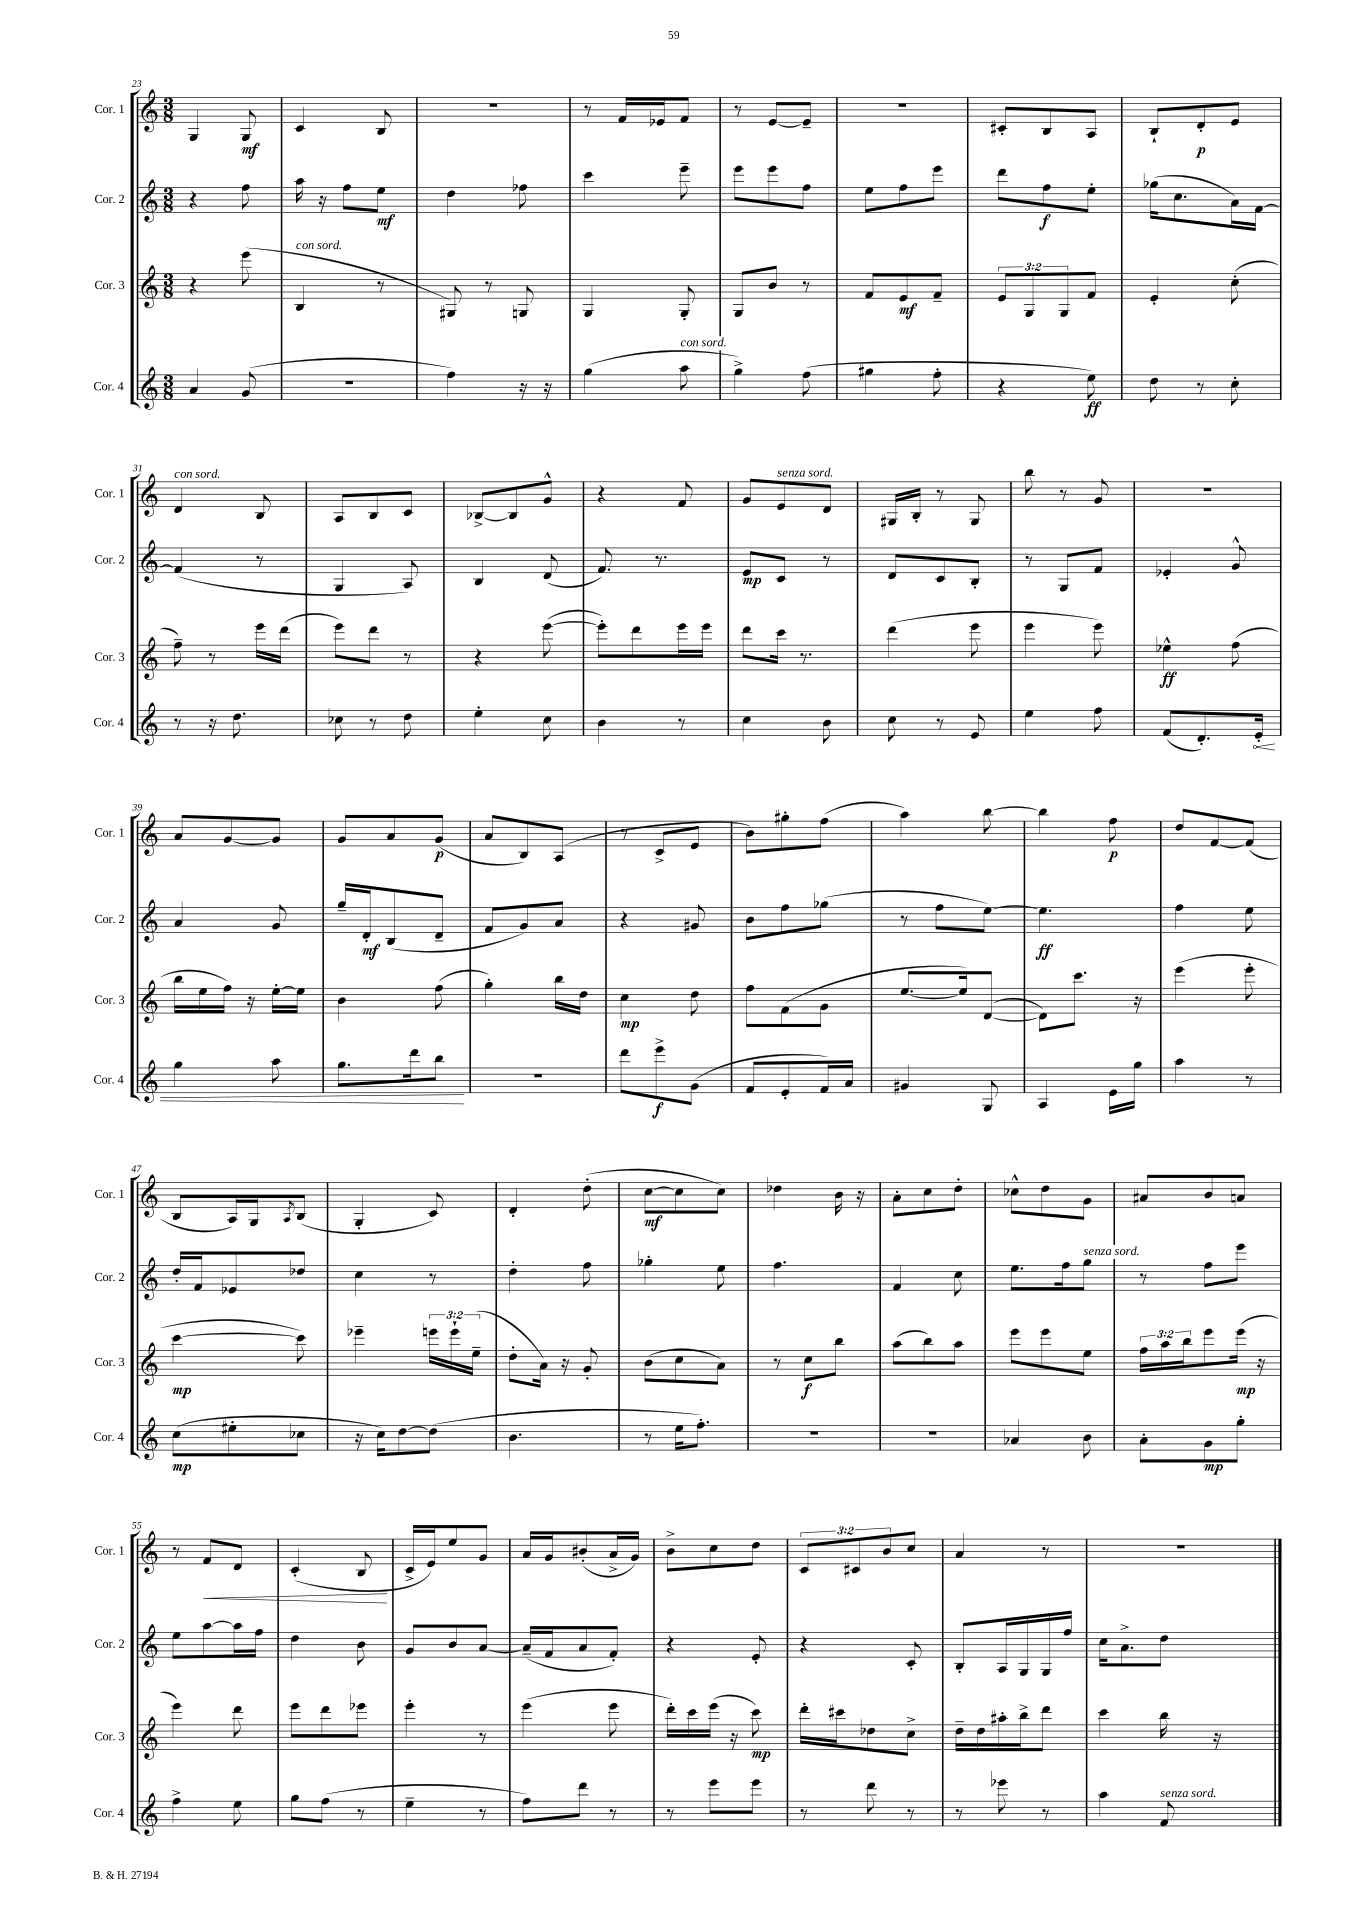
<<
\new StaffGroup <<
\new Staff = "s0" \with { instrumentName = "Cor. 1" shortInstrumentName = "Cor. 1" } {
    \clef treble \key c \major \numericTimeSignature \time 3/8 \override Staff.TupletNumber.text = #tuplet-number::calc-fraction-text
    g4 g8\mf |
    c'4 b8 |
    R4. |
    r8 f'16 ees'16 f'8 |
    r8 e'8~ e'8-- |
    R4. |
    cis'8-. b8 a8 |
    b8-! d'8-.\p e'8 |
    d'4^\markup { \italic "con sord." } b8 |
    a8 b8 c'8 |
    bes8~-> bes8 g'8-^ |
    r4 f'8 |
    g'8 e'8^\markup { \italic "senza sord." } d'8 |
    gis16 b16-. r8 gis8 |
    b''8 r8 g'8 |
    R4. |
    a'8 g'8~ g'8 |
    g'8 a'8 g'8\p( |
    a'8 b8) a8( |
    r8 c'8-> e'8 |
    b'8) gis''8-. f''8( |
    a''4) b''8~ |
    b''4 f''8\p |
    d''8 f'8~ f'8( |
    b8 a16) g16 \acciaccatura { a8 } b8( |
    g4-. c'8) |
    d'4-. d''8-.( |
    c''8~\mf c''8 c''8) |
    des''4 b'16 r16 |
    a'8-. c''8 d''8-. |
    ces''8-^ d''8 g'8 |
    ais'8 b'8 a'8 |
    r8 f'8\< d'8 |
    c'4-.( b8\! |
    c'16-> e'16) e''8 g'8 |
    a'16 g'16 bis'8-.( a'16-> g'16) |
    b'8-> c''8 d''8 |
    \tuplet 3/2 { c'8 cis'8 b'8 } c''8 |
    a'4 r8 |
    R4. \bar "|." |
}
\new Staff = "s1" \with { instrumentName = "Cor. 2" shortInstrumentName = "Cor. 2" } {
    \clef treble \key c \major \numericTimeSignature \time 3/8
    r4 f''8 |
    a''16 r16 f''8 e''8\mf |
    d''4 fes''8 |
    c'''4 e'''8-- |
    e'''8 e'''8 f''8 |
    e''8 f''8 e'''8 |
    d'''8 f''8\f e''8-. |
    ges''16( c''8. a'16) f'16~ |
    f'4( r8 |
    g4 a8) |
    b4 d'8( |
    f'8.) r8. |
    e'8\mp c'8 r8 |
    d'8 c'8 b8-. |
    r8 g8 f'8 |
    ees'4-. g'8-^ |
    a'4 g'8 |
    g''16-- d'16-.\mf b8( d'8-- |
    f'8 g'8) a'8 |
    r4 gis'8 |
    b'8 f''8 ges''8( |
    r8 f''8 e''8~) |
    e''4.\ff |
    f''4 e''8 |
    d''16-. f'16 ees'8 des''8 |
    c''4 r8 |
    d''4-. f''8 |
    ges''4-. e''8 |
    f''4. |
    f'4 c''8 |
    e''8. f''16 g''8^\markup { \italic "senza sord." } |
    r8 f''8 e'''8 |
    e''8 a''8~ a''16 f''16 |
    d''4 b'8 |
    g'8 b'8 a'8~ |
    a'16--( f'16 a'8 f'8-.) |
    r4 e'8-. |
    r4 c'8-. |
    b8-. a16 g16 g16 f''16 |
    c''16 a'8.-> d''8 \bar "|." |
}
\new Staff = "s2" \with { instrumentName = "Cor. 3" shortInstrumentName = "Cor. 3" } {
    \clef treble \key c \major \numericTimeSignature \time 3/8 \override Staff.TupletNumber.text = #tuplet-number::calc-fraction-text
    r4 e'''8( |
    b4^\markup { \italic "con sord." } r8 |
    gis8) r8 g8 |
    g4 g8-. |
    g8 b'8 r8 |
    f'8 e'8\mf f'8-- |
    \tuplet 3/2 { e'8 g8 g8 } f'8 |
    e'4-. c''8-.( |
    f''8--) r8 e'''16 d'''16( |
    e'''8) d'''8 r8 |
    r4 e'''8~( |
    e'''8-.) d'''8 e'''16 e'''16 |
    d'''8 c'''16 r8. |
    d'''4( e'''8 |
    e'''4 e'''8) |
    ees''4-^\ff f''8( |
    b''16 e''16 f''16) r16 e''16~-. e''16 |
    b'4 f''8( |
    g''4-.) b''16 d''16 |
    c''4\mp d''8 |
    f''8 f'8( g'8 |
    e''8.~ e''16) d'8~( |
    d'8) c'''8. r16 |
    e'''4( e'''8-. |
    c'''4~\mp c'''8) |
    ees'''4-- \tuplet 3/2 { e'''16 e'''16-! e''16--( } |
    d''8-. a'16) r16 g'8-. |
    b'8( c''8 a'8) |
    r8 c''8\f b''8 |
    a''8( b''8) a''8 |
    e'''8 e'''8 e''8 |
    \tuplet 3/2 { f''16 a''16 b''16 } e'''8 e'''16\mp( r16 |
    e'''4) d'''8 |
    e'''8 d'''8 ees'''8 |
    e'''4-. r8 |
    e'''4( e'''8 |
    d'''16-.) c'''16 e'''16( r16 c'''8\mp) |
    d'''16-. cis'''16 des''8 c''8-> |
    d''16-- d''16 ais''16-. b''16-> d'''8 |
    c'''4 b''16 r16 \bar "|." |
}
\new Staff = "s3" \with { instrumentName = "Cor. 4" shortInstrumentName = "Cor. 4" } {
    \clef treble \key c \major \numericTimeSignature \time 3/8
    a'4 g'8( |
    R4. |
    f''4) r16 r16 |
    g''4( a''8^\markup { \italic "con sord." } |
    g''4->) f''8( |
    gis''4 f''8-. |
    r4 e''8\ff) |
    d''8 r8 c''8-. |
    r8 r16 d''8. |
    ces''8 r8 d''8 |
    e''4-. c''8 |
    b'4 r8 |
    c''4 b'8 |
    c''8 r8 e'8 |
    e''4 f''8 |
    f'8( d'8.-.) \once \override Hairpin.circled-tip = ##t e'16-.\< |
    g''4 a''8 |
    g''8. d'''16 b''8\! |
    R4. |
    d'''8 e'''8->\f g'8( |
    f'8 e'8-. f'16) a'16 |
    gis'4 g8 |
    a4 e'16 g''16 |
    a''4 r8 |
    c''8\mp( eis''8-. ces''8 |
    r16 c''16) d''8~ d''8( |
    b'4. |
    r8 e''16 f''8.-.) |
    R4. |
    R4. |
    aes'4 b'8 |
    a'8-. g'8\mp g''8-. |
    f''4-> e''8 |
    g''8 f''8( r8 |
    e''4-- r8 |
    f''8) d'''8 r8 |
    r8 e'''8 e'''8 |
    r8 d'''8 r8 |
    r8 ees'''8 r8 |
    a''4 f'8^\markup { \italic "senza sord." } \bar "|." |
}
>>
>>
\layout { \context { \Score currentBarNumber = #23 } }
